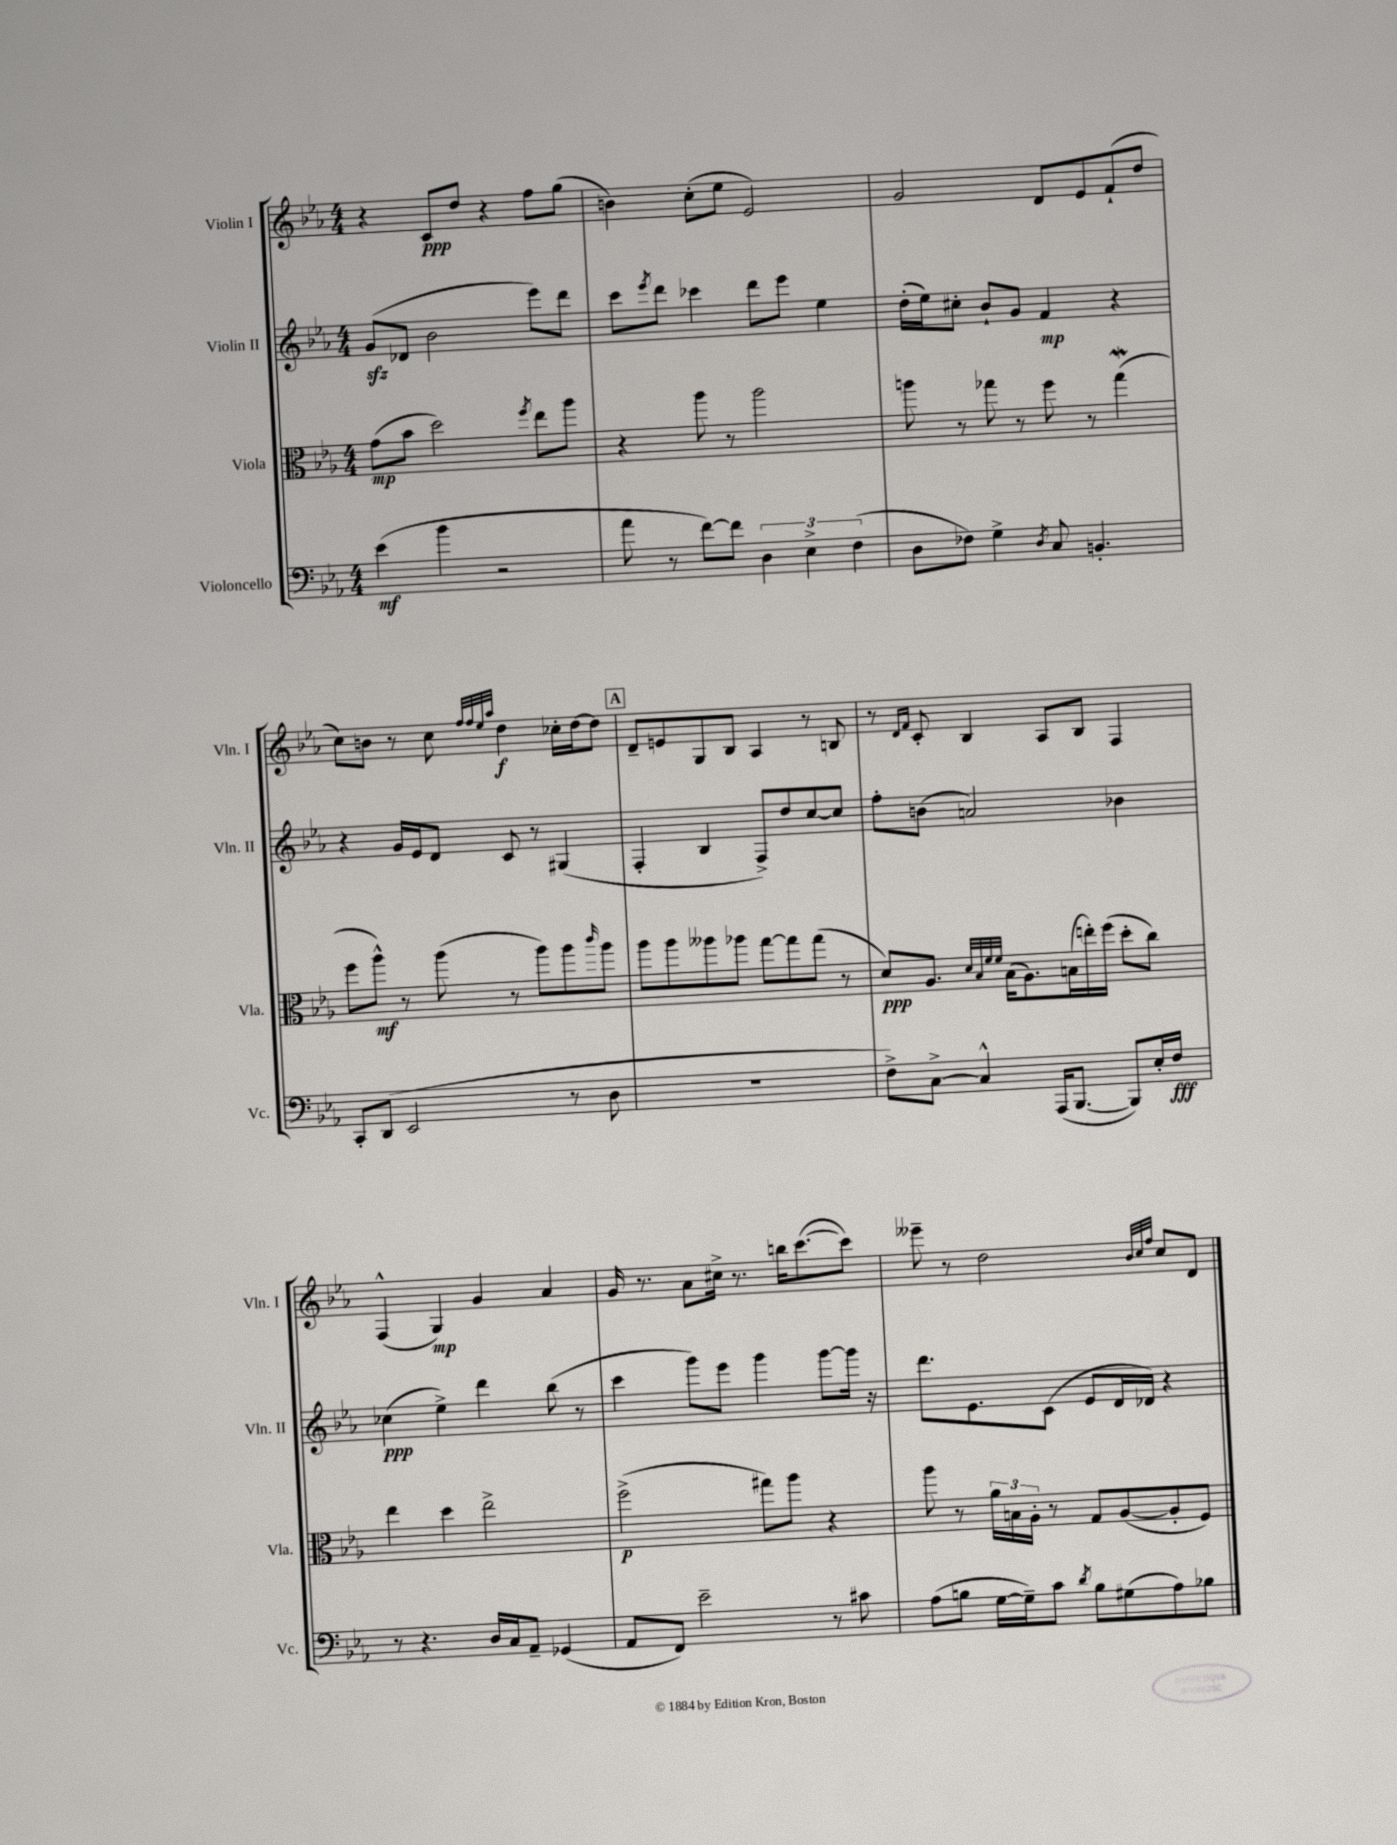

**kern	**kern	**kern	**kern
*staff4	*staff3	*staff2	*staff1
*clefF4	*clefC3	*clefG2	*clefG2
*k[b-e-a-]	*k[b-e-a-]	*k[b-e-a-]	*k[b-e-a-]
*M4/4	*M4/4	*M4/4	*M4/4
(4e-	(8g	(8g	4r
.	8b-	8d-	.
4b-	2dd)	2b-	8c
.	.	.	8dd
2r	.	.	4r
.	8qff	.	.
.	8ee-	8eee-)	8ff
.	8aa-	8ddd	(8gg
=	=	=	=
8a-	4r	8ccc	4b)
.	.	8qeee-	.
8r	.	8ddd	.
[8f)	8aa-	4ccc-	(8cc'
8f]	8r	.	8ee-
6D	2aa-	8ddd	2e-)
.	.	8eee-	.
6E-^	.	.	.
.	.	4ee-	.
(6F	.	.	.
=	=	=	=
8D	8aa	(16dd'	2g
.	.	16ee-)	.
8F-)	8r	8cc#'	.
4G^	8gg-	8b-`	.
.	8r	8g	.
8qD	.	.	.
8C	8ff	4f	8d
4.BB'	8r	.	8e-
.	(4gg-	4r	(8f`
.	.	.	8dd
=	=	=	=
8CC'	8ff	4r	8cc)
(8DD	8aa-^^)	.	8b
2EE-	8r	16g	8r
.	.	16e-	.
.	(8aa-	8d	8cc
.	.	.	32qqff
.	.	.	32qqff
.	.	.	32qqee-
.	.	.	32qqaa-
.	8r	8c	4dd
.	8aa-)	8r	.
8r	8aa-	(4G#	16cc-'
.	.	.	[16dd
.	16qqccc	.	.
8D	8aa-	.	8dd]
=	=	=	=
1r	8aa-	4F'	8d~
.	8aa-	.	8e
.	8aa--	4B-	8G
.	8aa-	.	8B-
.	[8gg	8F^)	4A-
.	8gg]	8dd	.
.	(8gg	[8cc	8r
.	8r	8cc]	8B
=	=	=	=
8F^)	8d)	8ff'	8r
.	.	.	16qqd
.	.	.	16qqf
[8C^	8.A-	(8b	8c'
4C^^]	.	2a)	4B-
.	32qqd	.	.
.	32qqB-	.	.
.	32qqf	.	.
.	32qqf	.	.
.	(16B-	.	.
.	8.A-)	.	.
(16AAA-	.	.	8A-
[8.BBB-	(16B	.	.
.	16ee')	.	8B-
.	(16ff	.	.
8BBB-])	8dd'	4b-	4F
16E-'	8cc)	.	.
16F	.	.	.
=	=	=	=
8r	4ee-	(4cc-	(4F^^
4.r	.	.	.
.	4dd	4ee-^)	4G)
16D	2ee-^	4ddd	4g
16C	.	.	.
8AA-~	.	.	.
(4GG-	.	(8bb-	4a-
.	.	8r	.
=	=	=	=
8AA-	(2ff^	4ccc	16g
.	.	.	8.r
8FF)	.	.	.
2e-~	.	8ggg)	8a-
.	.	8eee-	16cc#^
.	.	.	8.r
.	8gg#)	4ggg	.
.	8aa-	.	16bb
.	.	.	([8.ccc
8r	4r	[8ggg	.
8c#	.	16ggg]	8ccc])
.	.	16r	.
=	=	=	=
(8A-	8aa-	8.ddd	8eee--~
8B	8r	.	8r
.	.	8.e-	.
[16G	24a-	.	2dd
.	24B	.	.
16G~])	.	.	.
.	24A-'	.	.
8c	8r	(8c	.
8qd	.	.	.
8B	8G	8e-	.
(8G#	([8A-	16d	.
.	.	16d-)	.
.	.	.	32qqb-
.	.	.	32qqcc
.	.	.	32qqff
8A-)	8A-']	4r	8cc
8B-	8F)	.	8d
==	==	==	==
*-	*-	*-	*-
